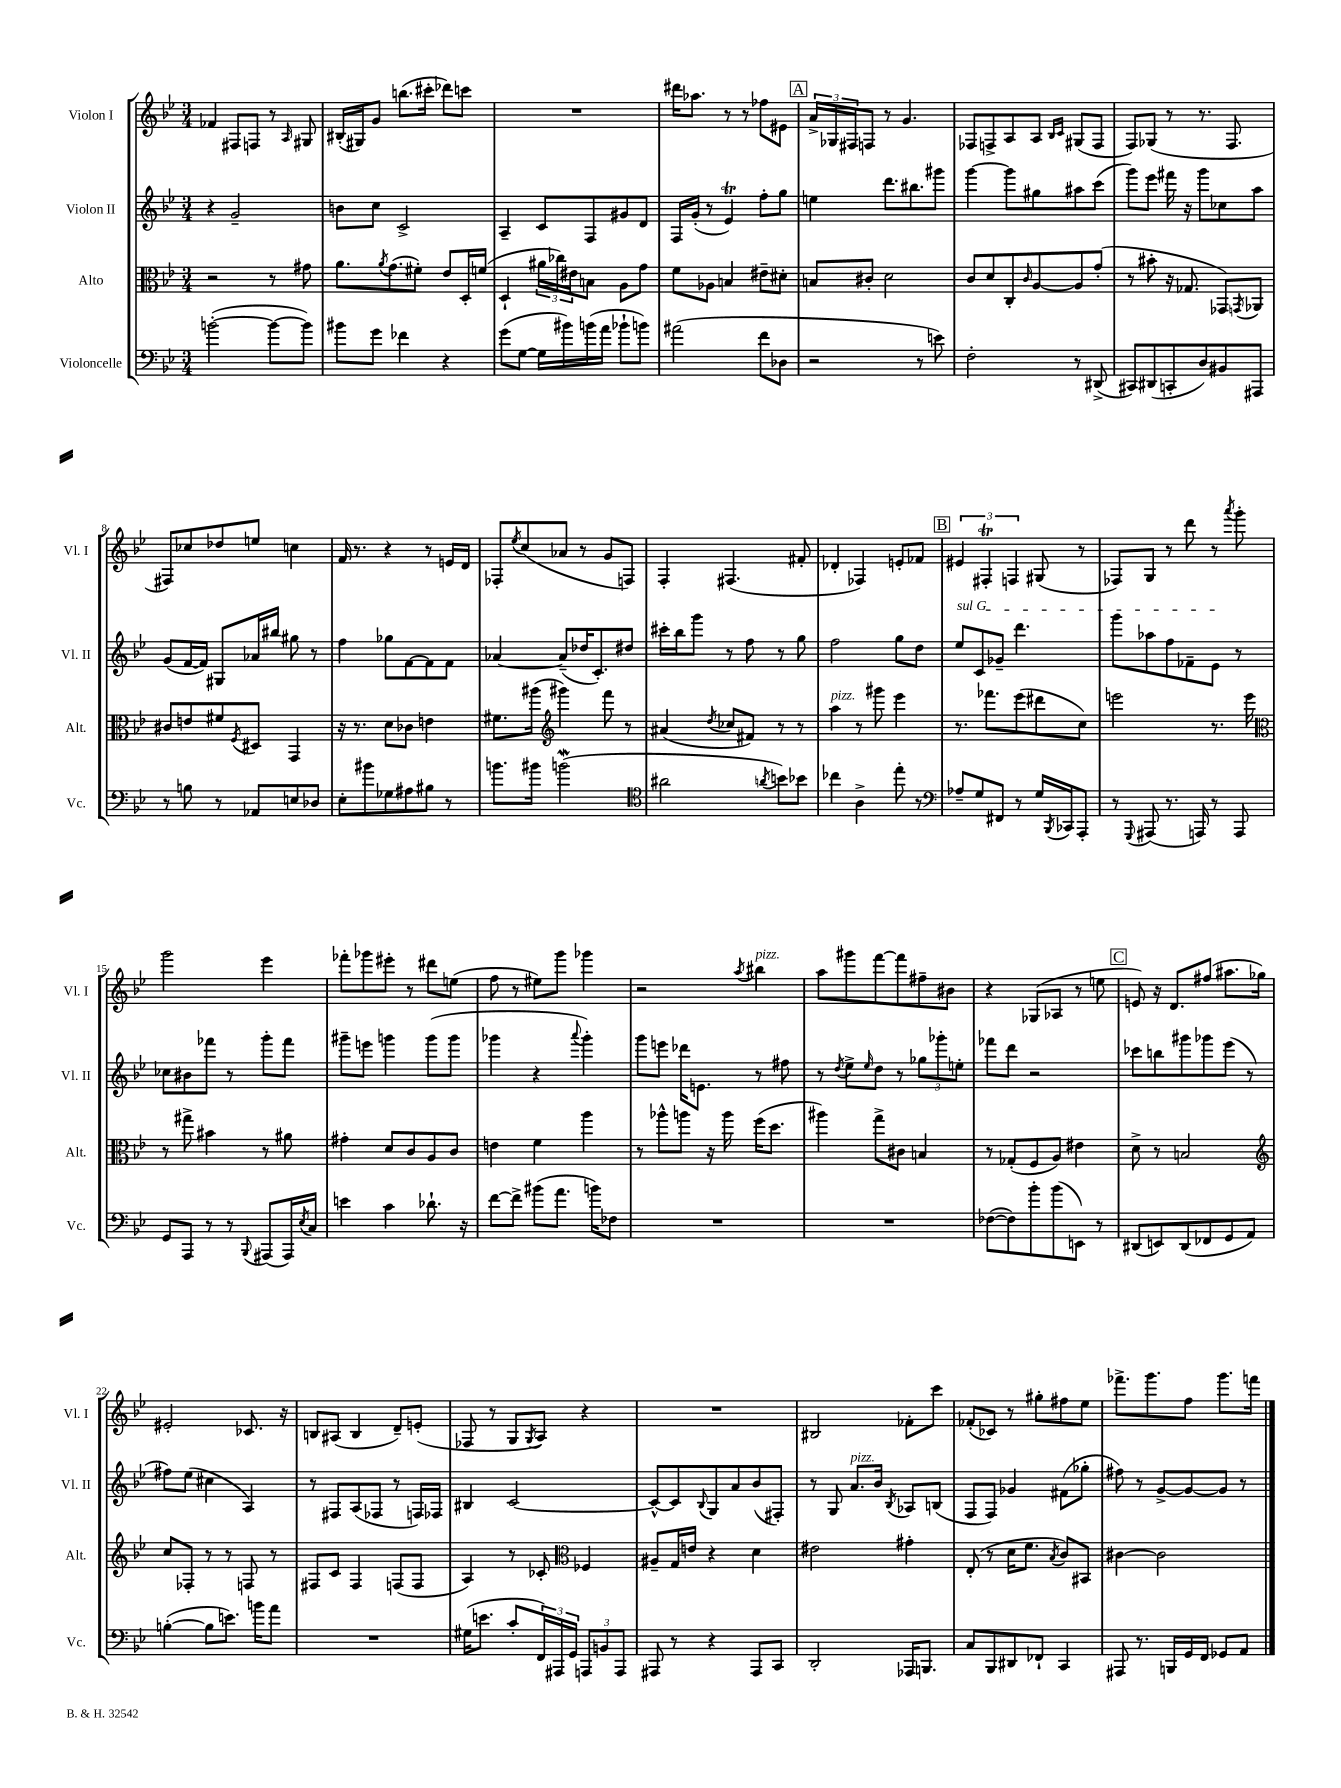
<<
\new StaffGroup <<
\new Staff = "s0" \with { instrumentName = "Violon I" shortInstrumentName = "Vl. I" } {
    \clef treble \key bes \major \numericTimeSignature \time 3/4
    fes'4 fis8 f8 r8 \grace { a16 } gis8 |
    bis16-.( gis16) g'8 b''8.( cis'''16-. des'''8) c'''8 |
    R2. |
    dis'''16 aes''8. r8 r8 fes''8 eis'8 |
    \mark \markup { \box "A" } \tuplet 3/2 { a'16-> ges16 fis16 } f8 r8 g'4. |
    fes8 f8-> a8 a8 \grace { bes16 c'16 } gis8( f8 |
    f8) ges8( r8 r8. f8. |
    fis8) ces''8 des''8 e''8 c''4 |
    f'16 r8. r4 r8 e'16 d'16 |
    fes8-. \acciaccatura { ees''8 } c''8( aes'8 r8 g'8 f8) |
    f4-. fis4.( fis'8-. |
    des'4-. fes4) e'8-. fes'8 |
    \mark \markup { \box "B" } \tuplet 3/2 { eis'4 fis4-.\trill f4 } gis8( r8 |
    fes8) g8 r8 d'''8 r8 \acciaccatura { a'''8 } g'''8-. |
    g'''2 ees'''4 |
    fes'''8-. ges'''8 eis'''8-. r8 dis'''8 e''8( |
    f''8 r8 eis''8) g'''8 ges'''4 |
    r2 \acciaccatura { a''8 } bis''4^\markup { \italic "pizz." } |
    a''8 gis'''8 f'''8~ f'''8 fis''8-- bis'8 |
    r4 ges8( aes8 r8 e''8 |
    \mark \markup { \box "C" } e'8) r16 d'8. fis''8( ais''8. ges''16) |
    eis'2-. ces'8. r16 |
    b8 ais8( b4 d'8--) e'8-.( |
    fes8 r8 g8 \acciaccatura { g8 } a8) r4 |
    R2. |
    bis2 fes'8-. c'''8 |
    fes'8-.( ces'8) r8 gis''8-. fis''8 ees''8 |
    fes'''8.-> g'''8. f''8 g'''8. f'''16 \bar "|." |
}
\new Staff = "s1" \with { instrumentName = "Violon II" shortInstrumentName = "Vl. II" } {
    \clef treble \key bes \major \numericTimeSignature \time 3/4
    r4 g'2-- |
    b'8 c''8 c'2-> |
    a4-- c'8 f8 gis'8 d'8 |
    f16 g'16-.( r8 ees'4\trill) f''8-. g''8 |
    \mark \markup { \box "A" } e''4 d'''8. bis''8. gis'''8 |
    g'''4~ g'''8 gis''8 ais''8 c'''8( |
    g'''8) ees'''8 fis'''16 r16 g'''8 ces''8 a''8 |
    g'8( f'16~ f'16) gis8 aes'16 bis''16 gis''8 r8 |
    f''4 ges''8 f'8~ f'8 f'8 |
    aes'4~ aes'8--( des''16 c'8.-.) dis''8 |
    cis'''16-. bes''16 g'''8 r8 f''8 r8 g''8 |
    f''2 g''8 d''8 |
    \mark \markup { \box "B" } \once \override TextSpanner.bound-details.left.text = \markup { \italic "sul G" } ees''8\startTextSpan c'8 ges'8-- d'''4. |
    g'''8 aes''8 f''8 fes'8-- ees'8\stopTextSpan r8 |
    ces''8 bis'8 fes'''8 r8 g'''8-. fes'''8 |
    gis'''8-- e'''8 g'''4 g'''8( g'''8 |
    ges'''4 r4 \appoggiatura { a'''8 } ges'''4-.) |
    g'''8 e'''8 des'''16 e'8. r8 fis''8 |
    r8 \acciaccatura { d''8 } ees''8-> \grace { ees''16 } d''8 r8 \tuplet 3/2 { ges''8 ges'''8-. e''8-. } |
    fes'''8 d'''8 r2 |
    \mark \markup { \box "C" } ces'''8 b''8 gis'''8 ges'''8 ees'''8( r8 |
    fis''8) ees''8( cis''4 a4) |
    r8 fis8 a8( fes8 r8 f16) fes16 |
    bis4 c'2~ |
    c'8~-^ c'8 \appoggiatura { bes8 } g8 a'8 bes'8( fis8-.) |
    r8 g8 a'8.^\markup { \italic "pizz." } bes'16 \acciaccatura { bes8 } aes8 b8( |
    f8 f8) ges'4 fis'8( ges''8-. |
    fis''8) r8 g'8~-> g'8~ g'8 r8 \bar "|." |
}
\new Staff = "s2" \with { instrumentName = "Alto" shortInstrumentName = "Alt." } {
    \clef alto \key bes \major \numericTimeSignature \time 3/4
    r2 r8 gis'8 |
    a'8. \acciaccatura { a'8 } g'8.( fis'8-.) ees'8 d16-. f'16( |
    d4-! \tuplet 3/2 { ais'16 ces''16) eis'16 } b8 a8 g'8 |
    f'8 aes8 b4 eis'8-- dis'8-. |
    \mark \markup { \box "A" } b8 cis'8-. d'2 |
    c'8 d'8 c8-. \grace { c'16 } a8~ a8 g'8-.( |
    r8 bis'8-. r16 ges8. ges,8) \acciaccatura { g,8 } aes,8 |
    cis'8 e'8 fis'8 \acciaccatura { f8 } dis8 g,4 |
    r16 r8. d'8 ces'8 e'4 |
    fis'8. ais''16( \clef treble gis'''4) f'''8 r8 |
    ais'4( \acciaccatura { d''8 } ces''8 fis'8) r8 r8 |
    a''4^\markup { \italic "pizz." } r8 gis'''8 ees'''4 |
    \mark \markup { \box "B" } r8. fes'''8. ees'''8( dis'''8 c''8) |
    e'''2 r8. e'''16 |
    \clef alto r8 gis''8-> bis'4 r8 ais'8 |
    gis'4-. d'8 c'8 a8 c'8 |
    e'4 f'4 a''4 |
    r8 aes''8-^ a''8 r16 a''16 f''16( d''8. |
    ais''4) g''8-> cis'8 b4 |
    r8 ges8-.( f8 a8) eis'4 |
    \mark \markup { \box "C" } d'8-> r8 b2 |
    \clef treble c''8 fes8-. r8 r8 f8 r8 |
    fis8 c'8 fis4 f8( f8 |
    a4) r8 ces'8-. \clef alto fes4 |
    ais8-- g16 e'16 r4 d'4 |
    eis'2 gis'4-. |
    ees8-.( r8 d'16 f'8. \acciaccatura { bes8 } c'8) bis,8 |
    cis'4~ cis'2 \bar "|." |
}
\new Staff = "s3" \with { instrumentName = "Violoncelle" shortInstrumentName = "Vc." } {
    \clef bass \key bes \major \numericTimeSignature \time 3/4
    b'2~-.( b'8~ b'8) |
    bis'8 g'8 fes'4 r4 |
    g'8( g8~ g16 bis'16) b'16( a'16 bes'8-! b'8) |
    ais'2( f'8 des8 |
    \mark \markup { \box "A" } r2 r8 e'8) |
    f2-. r8 dis,8->( |
    cis,8) dis,8( c,8-. d8) bis,8 ais,,8 |
    r8 b8 r8 aes,8 e8 des8 |
    ees8-. bis'8 ges8 ais8 bis8 r8 |
    b'8. bis'16 b'2\mordent( |
    \clef tenor ais'2 \acciaccatura { a'8 } b'8) bes'8 |
    ces''4 a4-> ees''8-. r8 |
    \mark \markup { \box "B" } \clef bass aes8-- g8 fis,8 r8 g16 \acciaccatura { bes,,8 } ces,16 a,,8-. |
    r8 \appoggiatura { g,,8 } ais,,8( r8. a,,16) r8 a,,8 |
    g,8 a,,8 r8 r8 \appoggiatura { bes,,8 } ais,,8( ais,,16) \acciaccatura { ees8 } c16 |
    e'4 c'4 des'8.-! r16 |
    f'8~ f'8-> bis'8( a'8. b'16) fes8 |
    R2. |
    R2. |
    fes8~( fes8) bes'8-. bes'8( e,8) r8 |
    \mark \markup { \box "C" } dis,8( e,8) dis,8( fes,8 g,8 a,8) |
    b4~-.( b8 e'8.) b'16 a'8 |
    R2. |
    gis16( e'8. c'8-. \tuplet 3/2 { f,16) ais,,16 g,16 } \tuplet 3/2 { a,,8 b,8 a,,8 } |
    ais,,8 r8 r4 ais,,8 c,8 |
    d,2-. aes,,16 b,,8. |
    c8 bes,,8 dis,8 fes,8-! c,4 |
    ais,,8 r8. b,,16 g,16 f,16 ges,8 a,8 \bar "|." |
}
>>
>>
